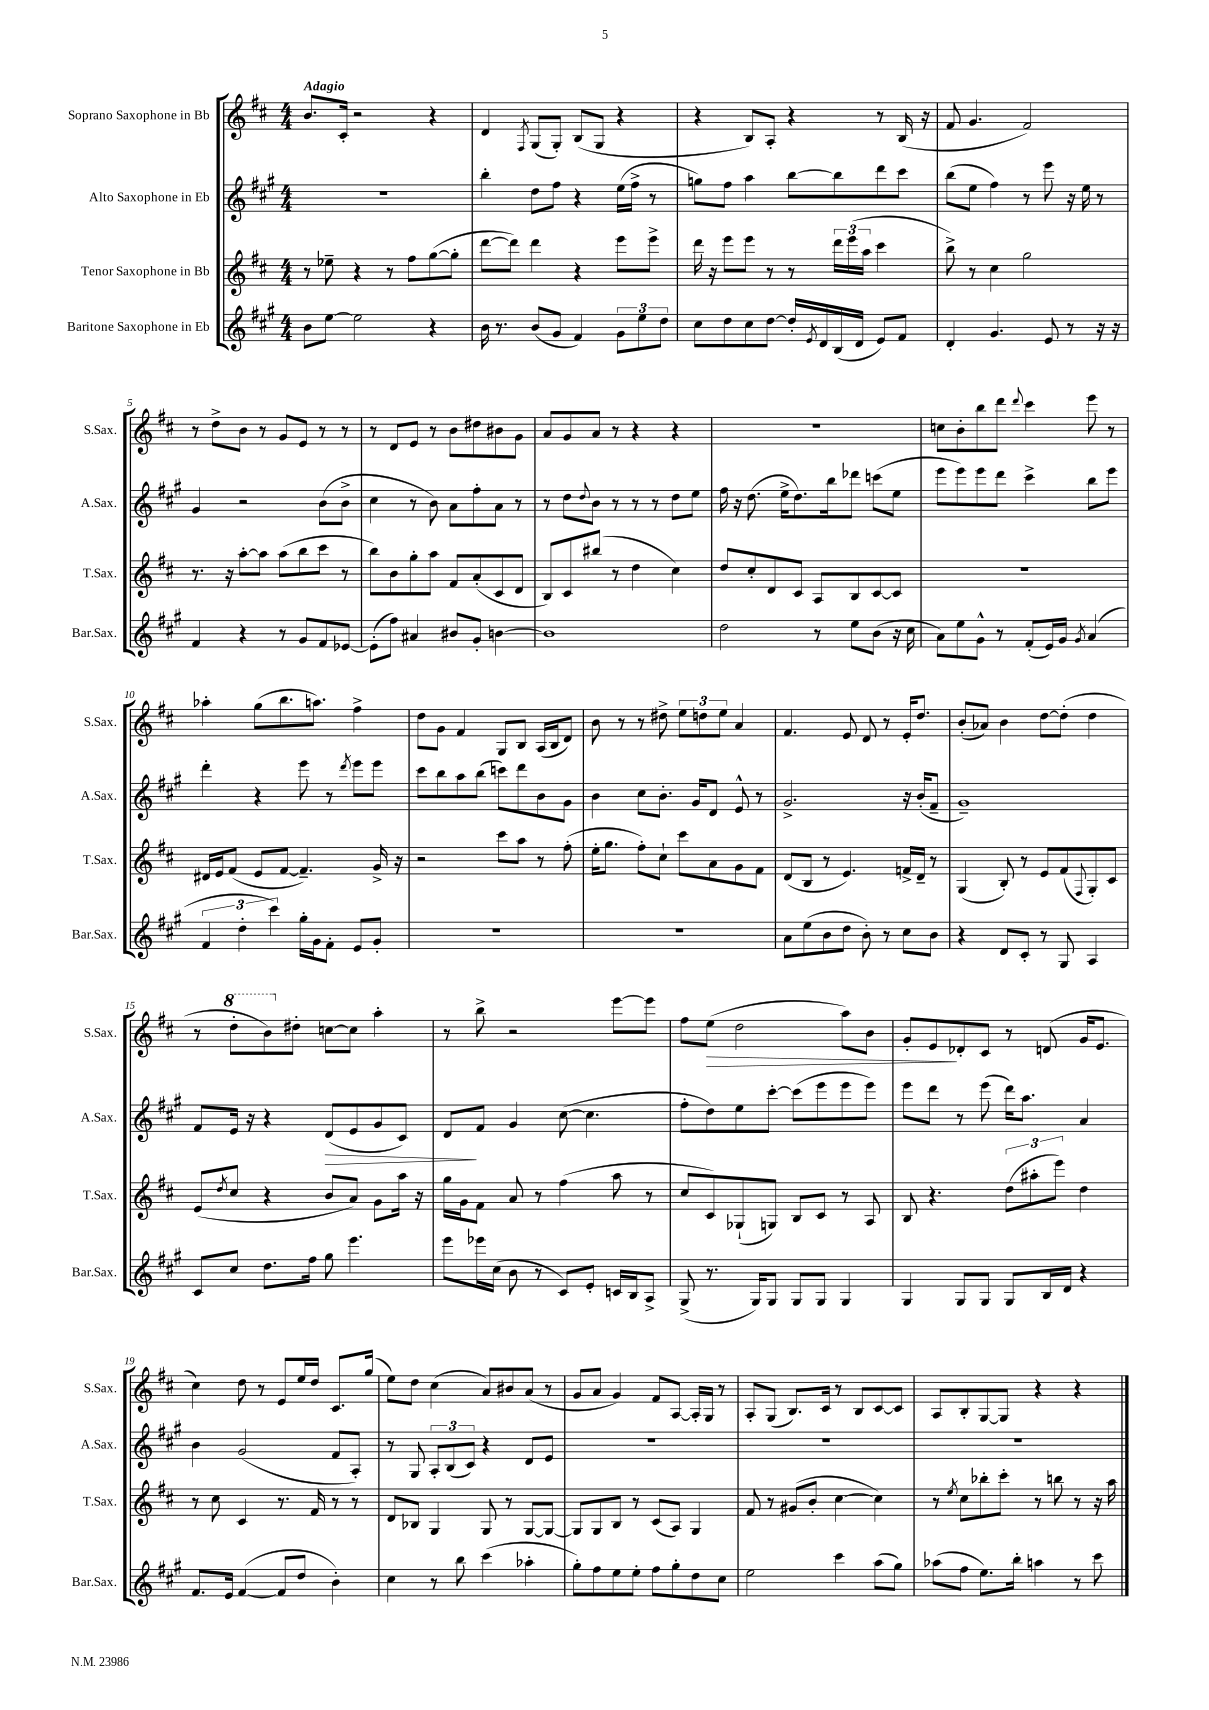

**kern	**kern	**kern	**kern
*staff4	*staff3	*staff2	*staff1
*clefG2	*clefG2	*clefG2	*clefG2
*k[f#c#g#]	*k[f#c#]	*k[f#c#g#]	*k[f#c#]
*M4/4	*M4/4	*M4/4	*M4/4
8b\L	8r	1r	8.b/L
[8ee\J	8ee-~\	.	.
.	.	.	16c#'/Jk
2ee\]	4r	.	2r
.	8r	.	.
.	8ff#\L	.	.
4r	([8gg\	.	4r
.	8gg'\]J	.	.
=	=	=	=
16b\	[8ddd\L	4bb'\	4d/
8.r	.	.	.
.	8ddd\]J)	.	.
.	.	.	8qF#/
(8b/L	4ddd\	8dd\L	(8G/L
8g#/J	.	8ff#\J	8G'/J)
4f#/)	4r	4r	(8B/L
.	.	.	8G/J
12g#\L	8eee\L	(16ee\LL	4r
.	.	16ff#^\JJ	.
12ee\	.	.	.
.	8eee^\J	8r	.
12dd\J	.	.	.
=	=	=	=
8cc#\L	16ddd\	8gg\L)	4r
.	16r	.	.
8dd\	8eee\L	8ff#\J	.
8cc#\	8eee\J	4aa\	8B/L)
[8dd\J	8r	.	8A'/J
16dd'/]LL	8r	[8bb\L	4r
8qe/	.	.	.
16d/	.	.	.
(16B/	24ddd\LL	8bb\]	.
.	(24eee\	.	.
16d/JJ	.	.	.
.	24aa\JJ	.	.
8e/L)	4ccc#\	8ddd\	8r
8f#/J	.	8ccc#\J	(16B/
.	.	.	16r
=	=	=	=
4d'/	8bb^\)	(8bb\L	8f#/
.	8r	8ee\J	4.g/
4.g#/	4cc#\	4ff#\)	.
.	2gg\	8r	2f#/)
8e/	.	8eee\	.
8r	.	16r	.
.	.	16ee\	.
16r	.	8r	.
16r	.	.	.
=	=	=	=
4f#/	8.r	4g#/	8r
.	.	.	8dd^\L
.	16r	.	.
4r	[8aa'\L	2r	8b\J
.	8aa\]J	.	8r
8r	(8aa\L	.	8g/L
8g#/L	8bb\	.	8e/J
8f#/	8ccc#\J	(8b\L	8r
[8e-/J	8r	8b^\J	8r
=	=	=	=
(8e-'\]L	8bb\L)	4cc#\	8r
8ff#\J)	8b\	.	8d/L
4a#/	8gg'\	8r	8e/J
.	8aa\J	8b\)	8r
8b#/L	8f#/L	8a\L	8b\L
8g#'/J	(8a'/	8ff#'\	8dd#\
[4b\	8c#/	8a\J	8b#\
.	8d/J	8r	8g\J
=	=	=	=
1b]	8B/L)	8r	8a/L
.	8c#/	8dd\L	8g/
.	.	8qqdd/	.
.	(8bb#/J	8b\J	8a/J
.	8r	8r	8r
.	4dd\	8r	4r
.	.	8r	.
.	4cc#\)	8dd\L	4r
.	.	8ee\J	.
=	=	=	=
2dd\	8dd/L	16ff#\	1r
.	.	16r	.
.	8cc#'/	(8.dd\	.
.	8d/	.	.
.	.	16ee^\LK	.
.	8c#/J	8.dd\)	.
8r	8A/L	.	.
.	.	16bb\k	.
8ee\L	8B/	8ddd-\J	.
(8b\J	[8c#/	(8ccc\L	.
16r	8c#/]J	8ee\J	.
16cc#\	.	.	.
=	=	=	=
8a\L)	1r	8eee\L	8cc\L
8ee\	.	8eee\)	8b'\
8g#^^\J	.	8eee\	8bb\
8r	.	8ddd\J	8ddd\J
.	.	.	8qqddd/
(8f#'/L	.	4ccc#^\	4ccc#\
16e/L)	.	.	.
16g#/JJ	.	.	.
8qg#/	.	.	.
(4a/	.	8bb\L	8eee\
.	.	8eee\J	8r
=	=	=	=
6f#/	16d#/LL	4ddd'\	4aa-'\
.	16e/J	.	.
.	(8f#/J	.	.
6dd'\	.	.	.
.	8e/L	4r	(8gg\L
6ccc#\)	.	.	.
.	[8f#/J	.	8.bb\
16gg#'\LL	4.f#~/])	8eee\	.
16g#\J	.	.	8.aa\J)
8f#'\J	.	8r	.
.	.	8qddd/	.
8e/L	.	8eee\L	4ff#^\
8g#'/J	16g^/	8eee\J	.
.	16r	.	.
=	=	=	=
1r	2r	8ccc#\L	8dd\L
.	.	8bb\	8g\J
.	.	8aa\	4f#/
.	.	(8bb\J	.
.	8ccc#\L	8ccc\L)	8G/L
.	8aa\J	8ddd\	8B/J
.	8r	8b\	(16A/LL
.	.	.	16B/J
.	(8ff#'\	8g#\J	8d/J)
=	=	=	=
1r	16ee'\LK	4b\	8b\
.	8.gg\J	.	.
.	.	.	8r
.	8ff#'\L)	8cc#\L	8r
.	8cc#`\J	8.b'\J	8dd#^\
.	8ccc#\L	.	12ee\L
.	.	16g#/LK	.
.	.	.	12dd\
.	8a\	8d/J	.
.	.	.	12ee\J
.	8g\	8e^^/	4a/
.	8f#\J	8r	.
=	=	=	=
8a\L	(8d/L	2.g#^/	4.f#/
(8ee\	8B/J	.	.
8b\	8r	.	.
8dd\J	4.e/)	.	8e/
8b'\)	.	.	8d/
8r	.	.	8r
8cc#\L	16f^/LL	16r	16e'/LK
.	16d~/JJ	(16b'/LK	8.dd/J
8b\J	8r	8f#~/J	.
=	=	=	=
4r	(4G/	1g#~)	(8b'/L
.	.	.	8a-/J)
8d/L	8B'/)	.	4b\
8c#'/J	8r	.	.
8r	8e/L	.	[8dd\L
8G#/	(8f#/	.	(8dd'\]J
.	8qqF#/	.	.
4A/	8G'/)	.	4dd\
.	8c#/J	.	.
=	=	=	=
8c#/L	(8e/L	8f#/L	8r
.	8qdd/	.	.
8cc#/J	8cc#/J	16e/Jk	8ddd'\L
.	.	16r	.
8.dd\L	4r	4r	8bb\)
.	.	.	8dd#'\J
16ff#\Jk	.	.	.
8gg#\	8b/L	(8d/L	[8cc\L
4.eee\	8a/J)	8e/	8cc\]J
.	8g\L	8g#/	4aa'\
.	16aa\Jk	8c#/J)	.
.	16r	.	.
=	=	=	=
8eee\L	16gg\LL	8d/L	8r
.	16g\J	.	.
16eee-\L	8f#\J	8f#/J	8bb^\
(16cc#\JJ	.	.	.
8b\	8a/	4g#/	2r
8r	8r	.	.
8c#/L)	(4ff#\	([8cc#\	.
8e'/J	.	4.cc#\]	.
16c/LL	8aa\	.	[8eee\L
16B/J	.	.	.
8A^/J	8r	.	8eee\]J
=	=	=	=
(8G#^/	8cc#/L	8ff#'\L	8ff#\L
8.r	8c#/)	8dd\)	(8ee\J
.	(8G-`/	8ee\	2dd\
16G#/LK)	.	.	.
8G#/J	8G/J)	[8ccc#'\J	.
8G#/L	8B/L	(8ccc#\]L	.
8G#/J	8c#/J	8eee\	.
4G#/	8r	8eee\	8aa\L)
.	8A/	8eee\J)	8b\J
=	=	=	=
4G#/	8B/	8eee\L	8g'/L
.	4.r	8ddd\J	8e/
8G#/L	.	8r	8d-'/
8G#/J	.	(8eee\	8c#/J
8G#/L	(12dd\L	16ddd\LK)	8r
.	.	8.aa\J	.
.	12aa#'\	.	.
16B/L	.	.	(8d/
.	12eee\J)	.	.
16d/JJ	.	.	.
4r	4dd\	4a/	16g/LK
.	.	.	8.e/J
=	=	=	=
8.f#/L	8r	4b\	4cc#\)
.	8cc#\	.	.
16e/Jk	.	.	.
([4f#/	4c#/	(2g#/	8dd\
.	.	.	8r
8f#/]L	8.r	.	8e/L
8dd/J	.	.	16ee/L
.	16f#/	.	16dd/JJ
4b'\)	8r	8f#/L	8.c#/L
.	8r	8A'/J)	.
.	.	.	(16gg/Jk
=	=	=	=
4cc#\	8d/L	8r	8ee\L)
.	8B-/J	8G#/	8dd\J
8r	4G/	12A'/L	(4cc#\
.	.	(12B/	.
8bb\	.	.	.
.	.	12c#/J)	.
(4ccc#\	8G/	4r	8a/L)
.	8r	.	8b#/
4aa-'\	[8G/L	8d/L	(8a/J
.	8G/_J	8e/J	8r
=	=	=	=
8gg#'\L)	8G/]L	1r	8g/L
8ff#\	8G/	.	8a/J
8ee\	8B/J	.	4g/)
8ee'\J	8r	.	.
8ff#\L	(8c#/L	.	8f#/L
8gg#'\	8A/J)	.	[8A/J
8dd\	4G/	.	16A'/]LL
.	.	.	16G/JJ
8cc#\J	.	.	8r
=	=	=	=
2ee\	8f#/	1r	8A'/L
.	8r	.	(8G/J
.	(8g#/L	.	8.B/L)
.	8b'/J	.	.
.	.	.	16c#/Jk
4ccc#\	[4cc#\	.	8r
.	.	.	8B/L
(8aa\L	4cc#\])	.	[8c#/
8gg#\J)	.	.	8c#/]J
=	=	=	=
(8aa-\L	8r	1r	8A/L
.	8qee/	.	.
8ff#\J	8cc#\L	.	8B'/
8.ee\L)	8bb-'\	.	[8G/
.	8ccc#'\J	.	8G/]J
16bb'\Jk	.	.	.
4aa\	8r	.	4r
.	8bb\	.	.
8r	8r	.	4r
8ccc#\	16r	.	.
.	16aa\	.	.
==	==	==	==
*-	*-	*-	*-
